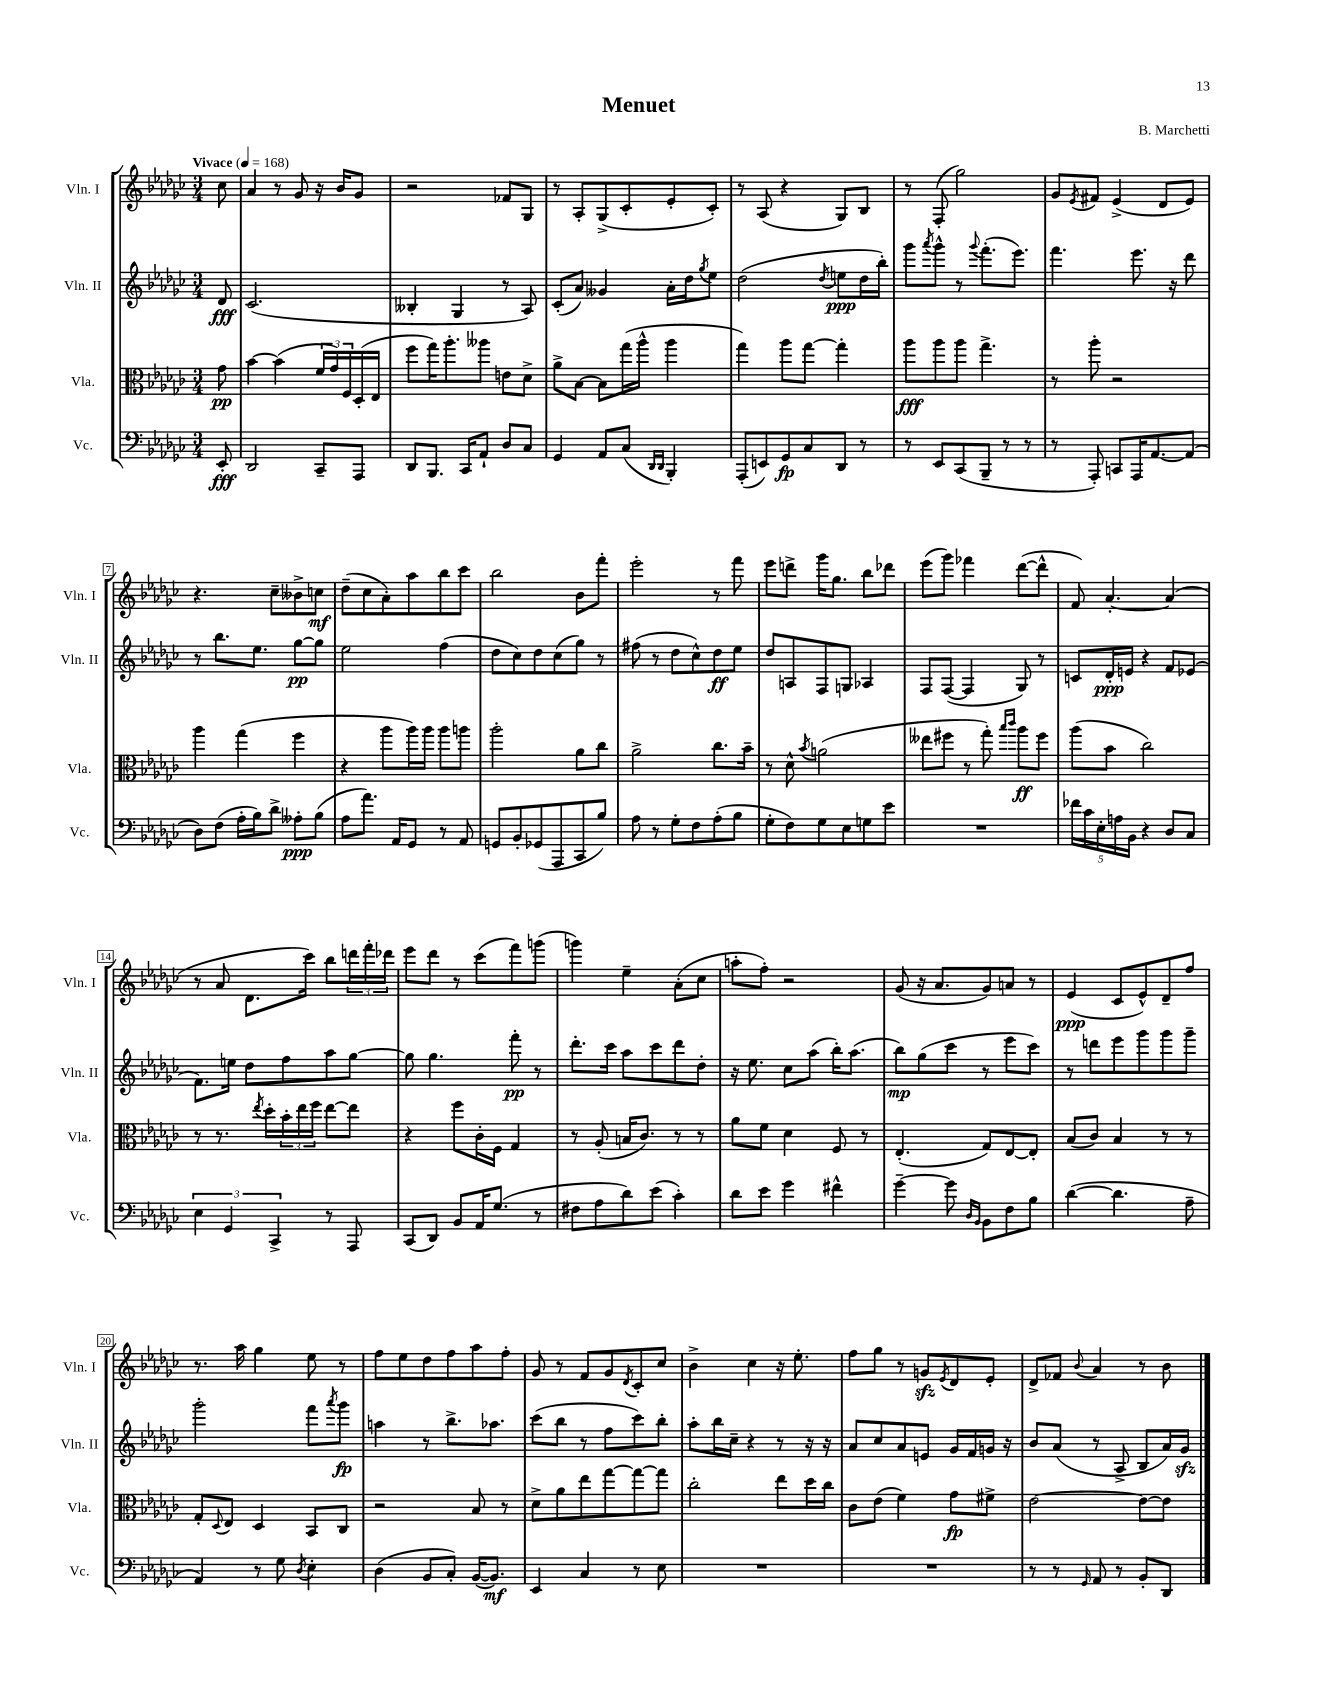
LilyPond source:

\header { title = "Menuet" composer = "B. Marchetti" }
<<
\new StaffGroup <<
\new Staff = "s0" \with { instrumentName = "Vln. I" shortInstrumentName = "Vln. I" } {
    \clef treble \key ges \major \numericTimeSignature \time 3/4 \partial 8 \tempo "Vivace" 4 = 168
    ces''8 |
    aes'4 r8 ges'8 r16 bes'16 ges'8 |
    r2 fes'8 ges8 |
    r8 aes8-. ges8->( ces'8-. ees'8-. ces'8-.) |
    r8 aes8( r4 ges8) bes8 |
    r8 f8-.( ges''2) |
    ges'8 \acciaccatura { ees'8 } fis'8 ees'4->( des'8 ees'8) |
    r4. ces''8-- beses'8-> c''8\mf |
    des''8--( ces''8 aes'8-.) aes''8 bes''8 ces'''8 |
    bes''2 bes'8 f'''8-. |
    ees'''2-. r8 f'''8 |
    ees'''8 d'''8-> ges'''16 ges''8. bes''8 des'''8 |
    ees'''8( ges'''8) fes'''4 des'''8~( des'''8-^ |
    f'8) aes'4.~-. aes'4( |
    r8 aes'8 des'8. ces'''16) bes''8 \tuplet 3/2 { d'''16 f'''16-. des'''16 } |
    ees'''8 des'''8 r8 ces'''8( f'''8) g'''8( |
    g'''4) ees''4-- aes'8-.( ces''8 |
    a''8-. f''8-.) r2 |
    ges'8( r16 aes'8. ges'8) a'8 r8 |
    ees'4\ppp( ces'8 ees'8-^) des'8-- f''8 |
    r8. aes''16 ges''4 ees''8 r8 |
    f''8 ees''8 des''8 f''8 aes''8 f''8-. |
    ges'8 r8 f'8 ges'8 \acciaccatura { des'8 } ces'8-. ces''8 |
    bes'4-> ces''4 r16 ees''8.-. |
    f''8 ges''8 r8 g'8\sfz \acciaccatura { ees'8 } des'8 ees'8-. |
    des'8-> fes'8 \appoggiatura { bes'8 } aes'4 r8 bes'8 \bar "|." |
}
\new Staff = "s1" \with { instrumentName = "Vln. II" shortInstrumentName = "Vln. II" } {
    \clef treble \key ges \major \numericTimeSignature \time 3/4 \partial 8
    des'8\fff |
    ces'2.( |
    beses4-. ges4 r8 aes8) |
    ces'8-.( aes'8) geses'4 aes'16-. des''16 \acciaccatura { ges''8 } ees''8 |
    des''2( \acciaccatura { des''8 } e''8\ppp des''16 bes''16-.) |
    ges'''8 \acciaccatura { aes'''8 } ges'''8-^ r8 \appoggiatura { ges'''8 } f'''8.-.( ees'''8.) |
    f'''4. ees'''8. r16 des'''8 |
    r8 bes''8. ees''8. ges''8~\pp ges''8 |
    ees''2 f''4( |
    des''8 ces''8) des''8 ces''8( ges''8) r8 |
    fis''8( r8 des''8 ces''8-^) des''8\ff ees''8 |
    des''8 a8 f8 g8 aes4 |
    f8 f8~( f4 ges8) r8 |
    c'8 des'16-.\ppp e'16 r4 f'8 ees'8( |
    f'8.) e''16 des''8 f''8 aes''8 ges''8~ |
    ges''8 ges''4. f'''8-.\pp r8 |
    des'''8.-. ces'''16 aes''8 ces'''8 des'''8 des''8-. |
    r16 ees''8. ces''8 aes''8( bes''16-.) aes''8.( |
    bes''8\mp) ges''8( ces'''8 r8 ees'''8 ces'''8) |
    r8 d'''8 ees'''8 ges'''8 ges'''8 ges'''8-- |
    ges'''2-. f'''8 \acciaccatura { aes'''8 } ges'''8\fp |
    a''4 r8 bes''8.-> aes''8. |
    ces'''8( bes''8 r8 f''8 ces'''8) bes''8-. |
    aes''8-. bes''16 ces''16-- r4 r8 r16 r16 |
    aes'8 ces''8 aes'8 e'8 ges'16 f'16 g'16 r16 |
    bes'8 aes'8( r8 aes8-> bes8 aes'16) ges'16\sfz \bar "|." |
}
\new Staff = "s2" \with { instrumentName = "Vla." shortInstrumentName = "Vla." } {
    \clef alto \key ges \major \numericTimeSignature \time 3/4 \partial 8
    ges'8\pp |
    bes'4~ bes'4( \tuplet 3/2 { f'16 ges'16) f16 } des16-.( ees16 |
    f''8 ges''16) aes''8.-. aeses''8 e'8 des'8-> |
    aes'8-> bes8~ bes8 ges''16( aes''16-^ aes''4 |
    ges''4) aes''8 ges''8~ ges''4-. |
    aes''8\fff aes''8 aes''8 ges''4.-> |
    r8 aes''8-. r2 |
    aes''4 ges''4( f''4 |
    r4 aes''8 aes''16) aes''16 aes''8 a''8 |
    aes''2-. aes'8 ces''8 |
    aes'2-> ces''8. bes'16-- |
    r8 des'8-^ \acciaccatura { bes'8 } a'2( |
    eeses''8 fis''8 r8 ges''8-.) \grace { bes''16 ces'''16 } aes''8\ff fis''8 |
    aes''8( bes'8 ces''2) |
    r8 r8. \acciaccatura { ees''8 } des''16-. \tuplet 3/2 { bes'16-. ees''16 f''16 } ees''8~ ees''8 |
    r4 f''8 ces'16-. f16 ges4 |
    r8 aes8-.( b16 ces'8.) r8 r8 |
    aes'8 f'8 des'4 f8 r8 |
    ees4.-.( ges8) ees8~ ees8-. |
    bes8( ces'8) bes4 r8 r8 |
    ges8-. \appoggiatura { des8 } ees8 des4 bes,8 ces8 |
    r2 bes8 r8 |
    des'8-> aes'8 ees''8 ges''8~ ges''8~ ges''8 |
    ces''2-. ees''8 des''16 ces''16 |
    ces'8 ees'8( f'4) ges'8\fp fis'8-> |
    ees'2~ ees'8~ ees'8 \bar "|." |
}
\new Staff = "s3" \with { instrumentName = "Vc." shortInstrumentName = "Vc." } {
    \clef bass \key ges \major \numericTimeSignature \time 3/4 \partial 8
    ees,8-.\fff |
    des,2 ces,8-- aes,,8 |
    des,8 bes,,8. ces,16 aes,8-! des8 ces8 |
    ges,4 aes,8 ces8( \grace { des,16 des,16 } bes,,4-.) |
    aes,,8-.( e,8) ges,8\fp ces8 des,8 r8 |
    r8 ees,8 ces,8( bes,,8-- r8 r8 |
    r8 aes,,8-.) c,8 aes,,16 aes,8.~ aes,8( |
    des8) f8( aes16-. bes16) des'8-> aeses8-.\ppp bes8( |
    aes8 aes'8.) aes,16 ges,8 r8 aes,8 |
    g,8 bes,8-. ges,8( aes,,8 ces,8 bes8) |
    aes8 r8 ges8-. f8 aes8-.( bes8 |
    ges8-. f8) ges8 ees8 g8 ees'8 |
    R2. |
    \tuplet 5/4 { fes'16 ces'16 ees16-. a16 bes,16 } r4 des8 ces8 |
    \tuplet 3/2 { ees4 ges,4 ces,4-> } r8 aes,,8 |
    ces,8( des,8) bes,8 aes,16 ges8.( r8 |
    fis8 aes8 des'8) ees'8( ces'4-.) |
    des'8 ees'8 ges'4 fis'4-^ |
    ges'4~-- ges'8 \grace { des16 bes,16 } bes,8 f8 bes8 |
    des'4~( des'4. aes8-- |
    aes,4) r8 ges8 \acciaccatura { des8 } ees4-. |
    des4( bes,8 ces8-.) bes,16~( bes,8.\mf) |
    ees,4 ces4 r8 ees8 |
    R2. |
    R2. |
    r8 r8 \grace { ges,16 } aes,8 r8 bes,8-. des,8 \bar "|." |
}
>>
>>
\layout { \context { \Score \override BarNumber.stencil = #(make-stencil-boxer 0.1 0.3 ly:text-interface::print) } }
